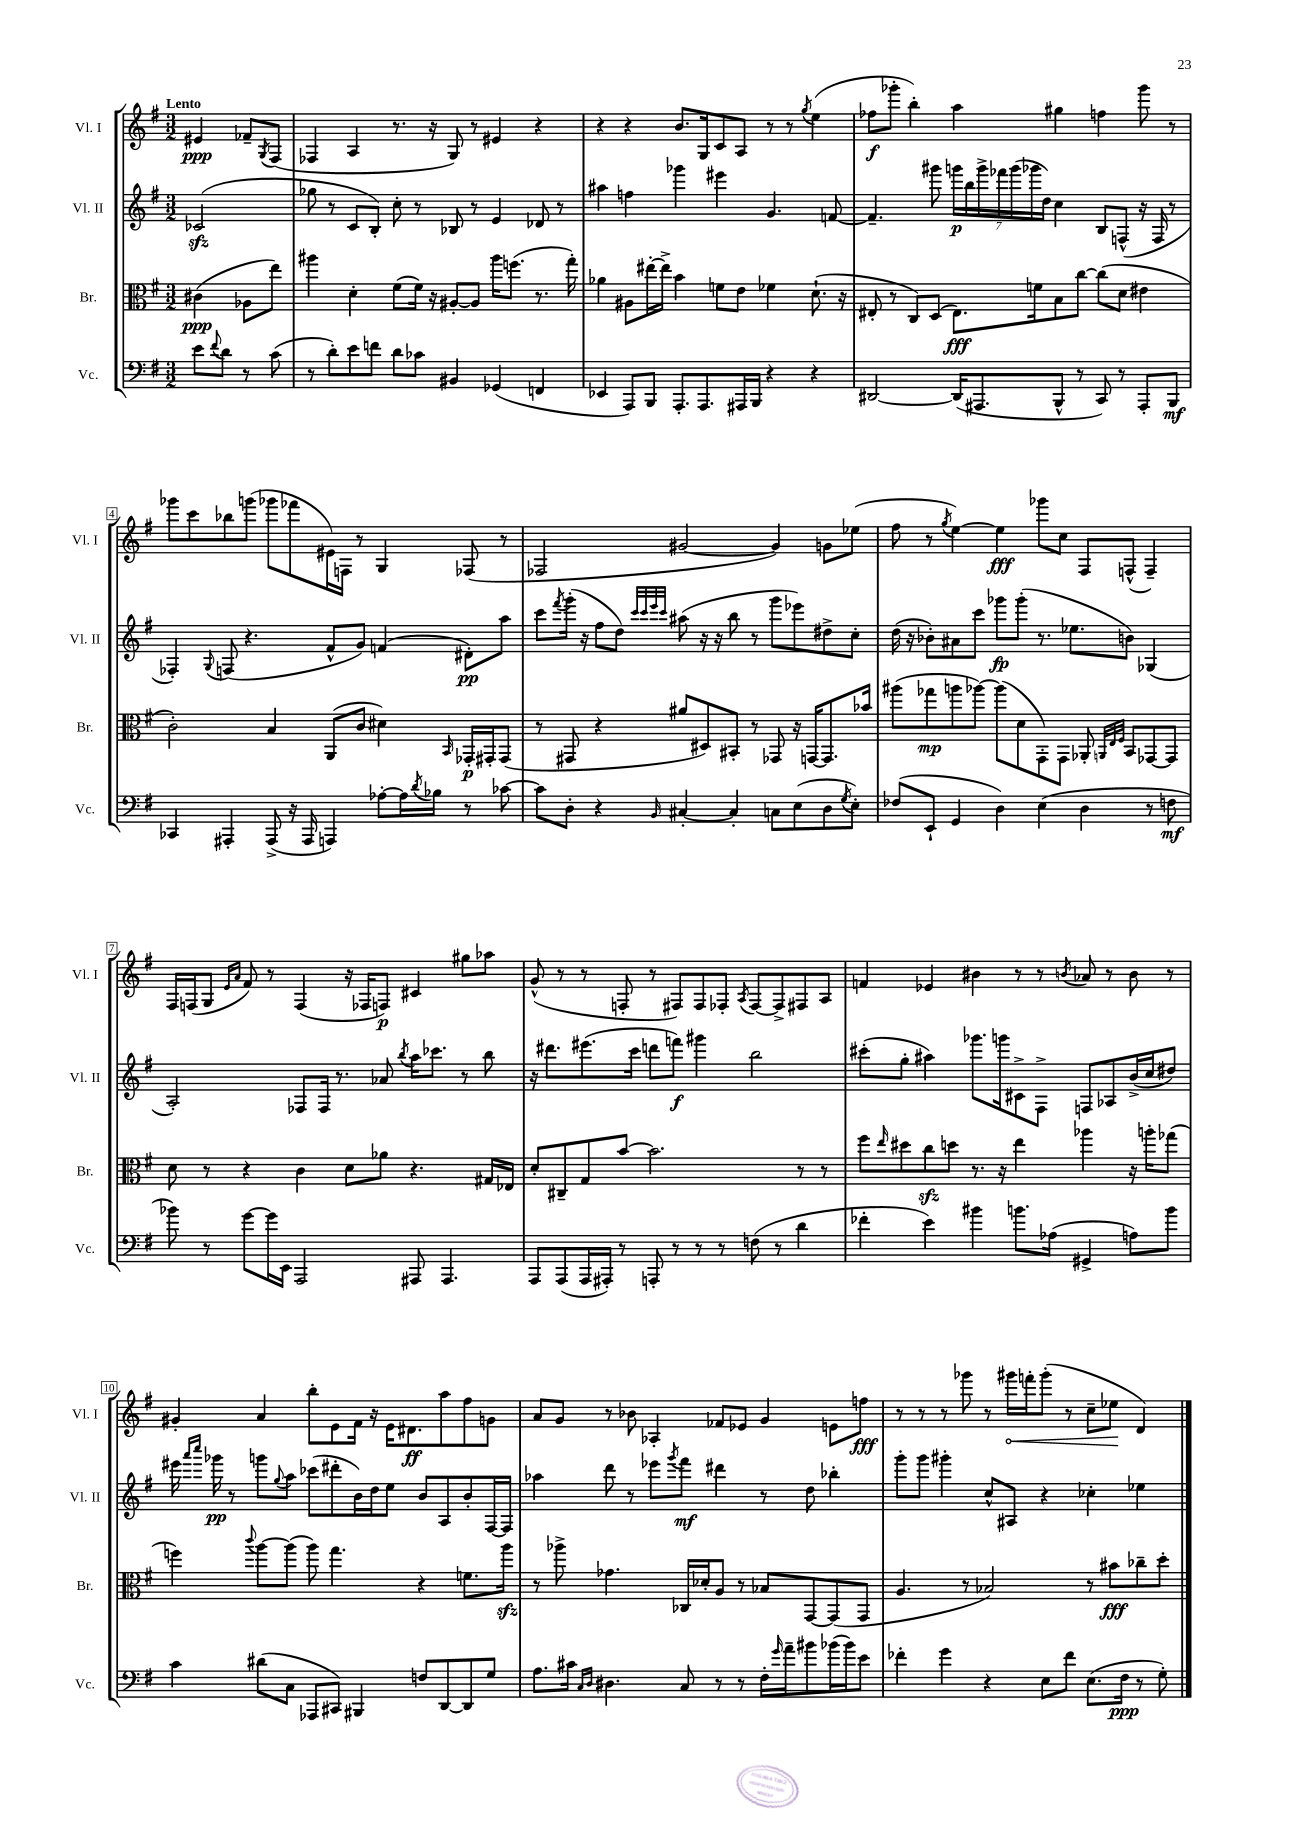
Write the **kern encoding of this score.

**kern	**dynam	**kern	**dynam	**kern	**dynam	**kern	**dynam
*part4	*part4	*part3	*part3	*part2	*part2	*part1	*part1
*staff4	*staff4	*staff3	*staff3	*staff2	*staff2	*staff1	*staff1
*I"Vc.	*	*I"Br.	*	*I"Vl. II	*	*I"Vl. I	*
*I'Vc.	*	*I'Br.	*	*I'Vl. II	*	*I'Vl. I	*
*clefF4	*	*clefC3	*	*clefG2	*	*clefG2	*
*k[f#]	*	*k[f#]	*	*k[f#]	*	*k[f#]	*
*M3/2	*	*M3/2	*	*M3/2	*	*M3/2	*
=	=	=	=	=	=	=	=
!	!	!	!	!	!	!LO:TX:a:B:t=Lento	!
8e\L	.	(4c#X\	ppp	(2c-Xzz/	.	4e#X/	ppp
8qqf#/	.	.	.	.	.	.	.
8d\J	.	.	.	.	.	.	.
8r	.	8A-X\L	.	.	.	8f-X~/L	.
.	.	.	.	.	.	8qG/	.
(8c\	.	8ee\J)	.	.	.	(8F#/J	.
=1	=1	=1	=1	=1	=1	=1	=1
8r	.	4aa#X\	.	8gg-X\	.	4F-X/	.
8d'\L)	.	.	.	8r	.	.	.
8e\	.	4d'\	.	8c/L	.	4A/	.
8fn\J	.	.	.	8B'/J)	.	.	.
8d\L	.	(8f#\L	.	8cc'\	.	8.r	.
8c-X\J	.	16f#\Jk)	.	8r	.	.	.
.	.	16r	.	.	.	16r	.
4BB#X/	.	[8A#X'/L	.	8B-X/	.	8G/)	.
.	.	8A#/J]	.	8r	.	8r	.
(4GG-X/	.	16aa#\KL	.	4e/	.	4e#X/	.
.	.	(8.ffn\J	.	.	.	.	.
4FFn/	.	8.r	.	8d-X/	.	4r	.
.	.	.	.	8r	.	.	.
.	.	16gg'\)	.	.	.	.	.
=2	=2	=2	=2	=2	=2	=2	=2
4EE-X/	.	4a-X\	.	4aa#X\	.	4r	.
8AAA/L)	.	8A#X\L	.	4ffn\	.	4r	.
8BBB/J	.	[16ee#X'\L	.	.	.	.	.
.	.	16ee#^\JJ]	.	.	.	.	.
8.AAA'/L	.	4b\	.	4ggg-X\	.	8.b/L	.
8.AAA/	.	.	.	.	.	16G/k	.
.	.	8fn\L	.	4eee#X\	.	8c/	.
16AAA#X/L	.	8e\J	.	.	.	8A/J	.
16BBB/JJ	.	.	.	.	.	.	.
4r	.	4f-X\	.	4.g/	.	8r	.
.	.	.	.	.	.	8r	.
.	.	.	.	.	.	8qgg/	.
4r	.	(8.d`\	.	.	.	(4ee\	.
.	.	.	.	[8fn/	.	.	.
.	.	16r	.	.	.	.	.
=3	=3	=3	=3	=3	=3	=3	=3
[2DD#X/	.	8E#X'/	.	4.f~/]	.	8ff-X\L	f
.	.	8r	.	.	.	8ggg-X'\J	.
.	.	8C/L)	.	.	.	4bb'\)	.
.	.	(8D/J	.	8ggg#X\	.	.	.
(16DD#/KL]	.	8.E#\L)	fff	28gggn\LL	p	4aa\	.
.	.	.	.	28bb\	.	.	.
8.AAA#X/	.	.	.	.	.	.	.
.	.	.	.	28ggg^\	.	.	.
.	.	.	.	28fff-X\	.	.	.
.	.	.	.	(28ggg\	.	.	.
.	.	.	.	28ggg-X\	.	.	.
.	.	16fn\k	.	.	.	.	.
.	.	.	.	28dd\JJ)	.	.	.
8BBB^^/J	.	8B\	.	4cc\	.	4gg#X\	.
8r	.	[8cc\J	.	.	.	.	.
8CC/)	.	(8cc\L]	.	8B/L	.	4ffn\	.
8r	.	8d\J	.	(8Fn^^/J	.	.	.
8AAA#'/L	.	4e#X\	.	16r	.	8ggg-\	.
.	.	.	.	16F/	.	.	.
8BBB/J	mf	.	.	8r	.	8r	.
!!LO:LB:g=z
=4	=4	=4	=4	=4	=4	=4	=4
4CC-X/	.	2c'\)	.	4F-X'/)	.	8ggg-X\L	.
.	.	.	.	.	.	8ccc\	.
.	.	.	.	8qqG/	.	.	.
4AAA#X'/	.	.	.	(8Fn/	.	8bb-X\	.
.	.	.	.	4.r	.	(8gggn\J	.
(8AAA#^/	.	4B/	.	.	.	8ggg-X\L	.
16r	.	.	.	.	.	8fff-X\	.
16AAA#/	.	.	.	.	.	.	.
4AAAn/)	.	(8AA/L	.	8f#^^/L	.	16e#X\L)	.
.	.	.	.	.	.	16Fn\JJ	.
.	.	8c/J	.	8g/J)	.	8r	.
[8A-X'\L	.	4d#X\)	.	(4fn/	.	4G/	.
16A-\L]	.	.	.	.	.	.	.
8qd/	.	.	.	.	.	.	.
16B-X\JJ	.	.	.	.	.	.	.
.	.	16qqBB/	.	.	.	.	.
8r	.	16GG-X'/LL	p	8d#X'\L)	pp	(8F-X/	.
.	.	16GG#X'/J	.	.	.	.	.
[8c-X\	.	(8GG#/J	.	8aa\J	.	8r	.
=5	=5	=5	=5	=5	=5	=5	=5
8c-\L]	.	8r	.	8ccc\L	.	2F-X/	.
.	.	.	.	8qfff#/	.	.	.
8D'\J	.	8GG#X/	.	(16ggg'\Jk	.	.	.
.	.	.	.	16r	.	.	.
4r	.	4r	.	8ff#\L	.	.	.
.	.	.	.	8dd\J)	.	.	.
.	.	.	.	32qqccc/LLL	.	.	.
.	.	.	.	32qqccc/	.	.	.
.	.	.	.	32qqeee/	.	.	.
16qqBB/	.	.	.	32qqccc/JJJ	.	.	.
[4C#X'/	.	8a#X/L	.	(8aa#X\	.	[2g#X/	.
.	.	8D#X/)	.	16r	.	.	.
.	.	.	.	16r	.	.	.
4C#'/]	.	8BB#X'/J	.	8bb\	.	.	.
.	.	8r	.	8r	.	.	.
8Cn\L	.	8GG-X/	.	8ggg\L	.	4g#/])	.
(8E\	.	16r	.	8eee-X\)	.	.	.
.	.	[16GGn/KL	.	.	.	.	.
8D\	.	8.GG/]	.	8dd#X^\	.	8gn\L	.
8qG/	.	.	.	.	.	.	.
8E'\J)	.	.	.	8cc'\J	.	(8ee-X\J	.
.	.	16b-X/Jk	.	.	.	.	.
=6	=6	=6	=6	=6	=6	=6	=6
(8F-X/L	.	(8aa#X\L	.	(16dd\	.	8ff#\	.
.	.	.	.	16r	.	.	.
8EE`/J	.	8gg-X\	mp	8b-X'\L)	.	8r	.
.	.	.	.	.	.	8qgg/	.
4GG/	.	8aan\	.	8a#X\	.	[4ee\)	.
.	.	[8aa-X\J)	.	8ccc\J	.	.	.
4D\)	.	(8aa-\L]	.	8ggg-X\L	fp	4ee\]	fff
.	.	8d\	.	(8ggg-'\J	.	.	.
(4E\	.	8GG'\)	.	8.r	.	8ggg-X\L	.
.	.	8GG\J	.	.	.	8cc\J	.
.	.	.	.	8.ee-X\L	.	.	.
4D\	.	8AA-X'/	.	.	.	8F#/L	.
.	.	32qqAAn/LLL	.	.	.	.	.
.	.	32qqE/	.	.	.	.	.
.	.	32qqF#/JJJ	.	.	.	.	.
.	.	8BB/L	.	8bn\J)	.	(8Fn^^/J	.
8r	.	[8GG-X/	.	(4G-X/	.	4F~/)	.
8Fn\	mf	8GG-/J]	.	.	.	.	.
!!LO:LB:g=z
=7	=7	=7	=7	=7	=7	=7	=7
8b-X\)	.	8d\	.	2A'/)	.	16F#/LL	.
.	.	.	.	.	.	(16Fn/J	.
8r	.	8r	.	.	.	8G/J	.
.	.	.	.	.	.	16qqe/LL	.
.	.	.	.	.	.	16qqa/JJ	.
[8g\L	.	4r	.	.	.	8f#/)	.
16g\L]	.	.	.	.	.	8r	.
16EE\JJ	.	.	.	.	.	.	.
2AAA/	.	4c\	.	8F-X/L	.	(4F/	.
.	.	.	.	16F-/Jk	.	.	.
.	.	.	.	8.r	.	.	.
.	.	8d\L	.	.	.	16r	.
.	.	.	.	.	.	16F-X/KL	.
.	.	8a-X\J	.	8a-X/	.	8Fn/J)	p
.	.	.	.	8qbb/	.	.	.
8AAA#X/	.	4.r	.	16aa\KL	.	4c#X/	.
.	.	.	.	8.ccc-X\J	.	.	.
4.AAA#/	.	.	.	.	.	.	.
.	.	.	.	8r	.	8gg#X\L	.
.	.	16G#X/LL	.	8bb\	.	8aa-X\J	.
.	.	16E-X/JJ	.	.	.	.	.
=8	=8	=8	=8	=8	=8	=8	=8
8AAA/L	.	8d'/L	.	16r	.	(8g^^/	.
.	.	.	.	8.ddd#X\L	.	.	.
(8AAA/	.	8C#X~/	.	.	.	8r	.
16AAA/L	.	8G/	.	(8.eee#X\	.	8r	.
16AAA#X'/JJ)	.	.	.	.	.	.	.
8r	.	[8b/J	.	.	.	8Fn'/	.
.	.	.	.	16ccc\Jk	.	.	.
8AAAn'/	.	2.b\]	.	8dddn\L	.	8r	.
8r	.	.	.	8fffn\J)	f	8F#X/L)	.
8r	.	.	.	4ggg#X\	.	8F#/	.
8r	.	.	.	.	.	8F-X'/J	.
.	.	.	.	.	.	8qA/	.
(8Fn\	.	.	.	2bb\	.	[8F-/L	.
8r	.	.	.	.	.	8F-^/]	.
4d\	.	8r	.	.	.	8F#X/	.
.	.	8r	.	.	.	8A/J	.
=9	=9	=9	=9	=9	=9	=9	=9
4f-X'\	.	8ff#\L	.	(8ccc#X'\L	.	4fn/	.
.	.	16qqee/	.	.	.	.	.
.	.	8dd#X\	.	8gg'\J	.	.	.
4e\)	.	8cczz\	.	4aa#X\)	.	4e-X/	.
.	.	8ddn\J	.	.	.	.	.
4b#X\	.	8.r	.	8.ggg-X\L	.	4b#X\	.
.	.	16r	.	16gggn\k	.	.	.
8.bn\L	.	4ee\	.	8c#X^\	.	8r	.
.	.	.	.	8F#^\J	.	8r	.
(16A-X\Jk	.	.	.	.	.	.	.
.	.	.	.	.	.	8qbn/	.
4GG#X^/	.	4aa-X\	.	8Fn/L	.	8a-X/	.
.	.	.	.	8A-X/	.	8r	.
8An\L)	.	16r	.	(16b^/L	.	8b\	.
.	.	16aan'\KL	.	16cc/J	.	.	.
8b\J	.	(8gg-X\J	.	8dd#X/J)	.	8r	.
!!LO:LB:g=z
=10	=10	=10	=10	=10	=10	=10	=10
4c\	.	4ffn\)	.	16eee#X\	.	4g#X'/	.
.	.	.	.	16qqaaa/LL	.	.	.
.	.	.	.	16qqcccc/JJ	.	.	.
.	.	.	.	16ggg-X\	pp	.	.
.	.	.	.	8r	.	.	.
.	.	8qqccc/	.	.	.	.	.
(8d#X\L	.	[8aa\L	.	8gggn\L	.	4a/	.
.	.	.	.	8qqgg/	.	.	.
8C\J	.	(8aa\J]	.	8aa\J	.	.	.
8AAA-X/L	.	8aa\)	.	(8ccc-X\L	.	8bb'\L	.
8CC#X/J)	.	4.gg\	.	8ddd#X'\	.	8e\	.
4BBB#X/	.	.	.	16b\L)	.	16f#\Jk	.
.	.	.	.	16dd\J	.	16r	.
.	.	.	.	8ee\J	.	16e\KL	.
.	.	.	.	.	.	8.d#X\	ff
8Fn/L	.	4r	.	8b/L	.	.	.
[8DD/	.	.	.	8A/	.	8aa\	.
8DD/]	.	8.fn\L	.	8b'/	.	8ff#\	.
8G/J	.	.	.	[16F#/L	.	8gn\J	.
.	.	16aazz\Jk	.	16F#/JJ]	.	.	.
=11	=11	=11	=11	=11	=11	=11	=11
8.A\L	.	8r	.	4aa-X\	.	8a/L	.
.	.	8aa-X^\	.	.	.	8g/J	.
16c#X\Jk	.	.	.	.	.	.	.
16qqC/LL	.	.	.	.	.	.	.
16qqD/JJ	.	.	.	.	.	.	.
4.D#X\	.	4.g-X\	.	8ddd\	.	8r	.
.	.	.	.	8r	.	8b-X\	.
.	.	.	.	8eee-X\L	.	4A-X'/	.
.	.	.	.	8qggg/	.	.	.
8C/	.	16C-X/LL	.	8fff#\J	mf	.	.
.	.	16d-X'/J	.	.	.	.	.
8r	.	8A/J	.	4ddd#X\	.	8f-X/L	.
8r	.	8r	.	.	.	8e-X/J	.
16F#'\LL	.	8B-X/L	.	8r	.	4g/	.
16qqg/	.	.	.	.	.	.	.
16a~\J	.	.	.	.	.	.	.
8b#X\	.	[8GG/	.	8dd\	.	.	.
(16b-X\L	.	(8GG/]	.	4bb-X'\	.	8en\L	.
16b-\J)	.	.	.	.	.	.	.
8e\J	.	8GG/J	.	.	.	8ffn\J	fff
=12	=12	=12	=12	=12	=12	=12	=12
4f-X'\	.	4.A/	.	8ggg'\L	.	8r	.
.	.	.	.	8ggg\J	.	8r	.
4g\	.	.	.	4ggg#X'\	.	8r	.
.	.	8r	.	.	.	8ggg-X\	.
4r	.	2B-X/)	.	8cc^^/L	.	8r	.
!	!	!	!	!	!	!	!LO:HP:b
.	.	.	.	8A#X/J	.	16ggg#X\LL	<
.	.	.	.	.	.	16fffn'\J	.
8E\L	.	.	.	4r	.	(8ggg#'\J	.
8f-\J	.	.	.	.	.	8r	.
(8.E\L	.	8r	.	4cc-X'\	.	8cc~\L	.
.	.	8b#X\L	fff	.	.	8ee-X\J	.
16F#\Jk	ppp	.	.	.	.	.	.
8r	.	8cc-X~\	.	4ee-X\	.	4d/)	[
8G'\)	.	8dd'\J	.	.	.	.	.
==	==	==	==	==	==	==	==
*-	*-	*-	*-	*-	*-	*-	*-
